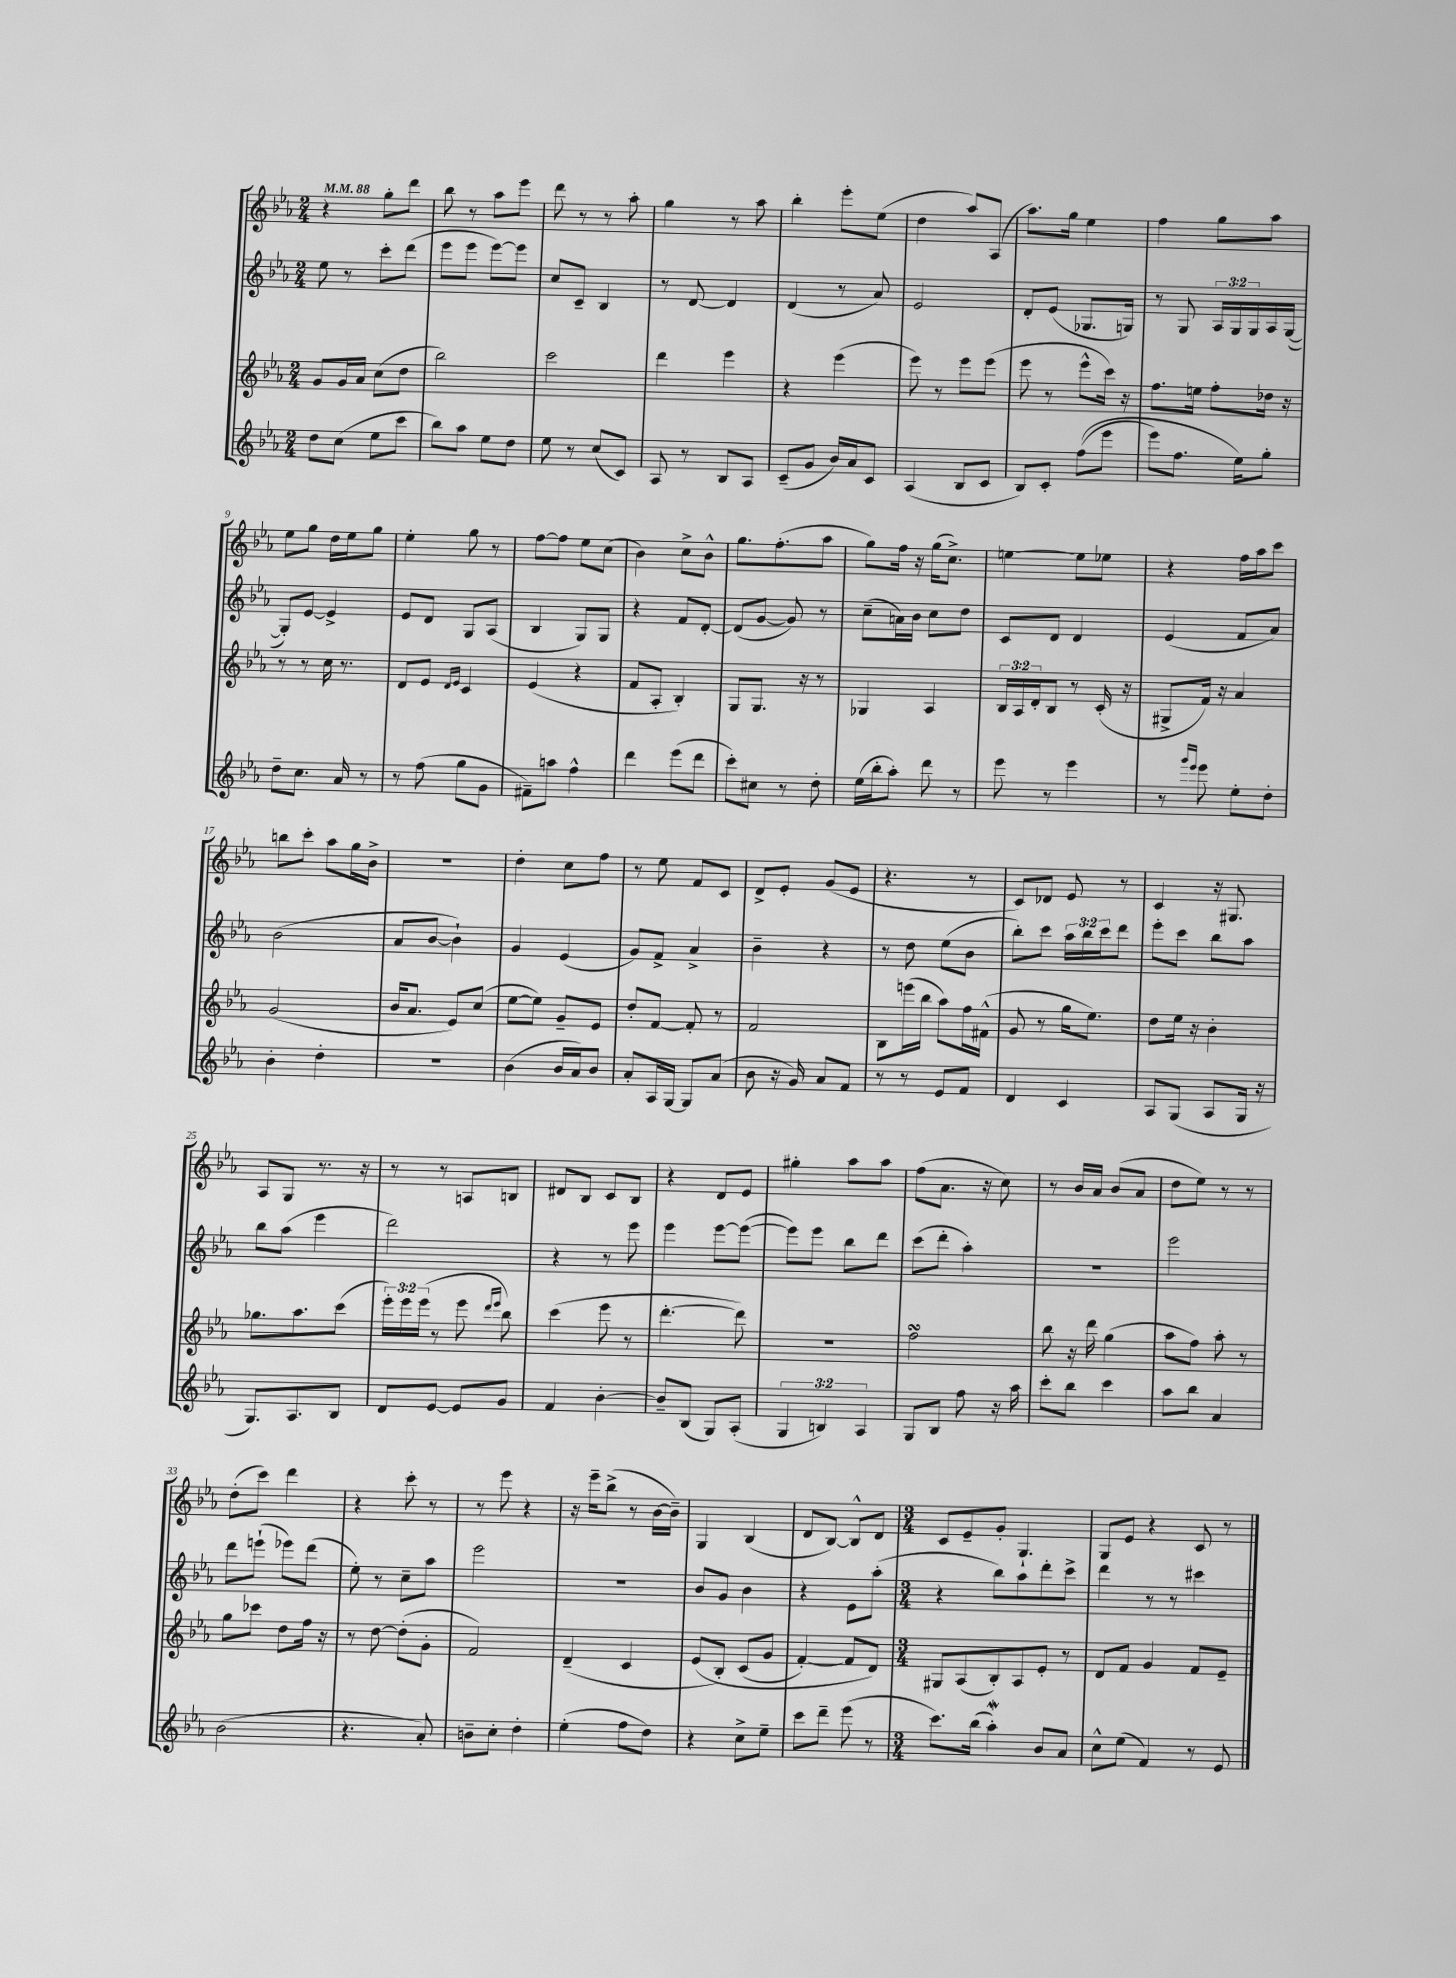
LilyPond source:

<<
\new StaffGroup <<
\new Staff = "s0" {
    \clef treble \key ees \major \numericTimeSignature \time 2/4 \tempo 4 = 88
    r4 g''8-. d'''8 |
    bes''8 r8 aes''8 ees'''8 |
    d'''8 r8 r8 aes''8-. |
    g''4 r8 aes''8 |
    bes''4-. ees'''8-. ees''8( |
    d''4 aes''8) aes8( |
    aes''8.) g''16 ees''4 |
    f''4 g''8 aes''8 |
    ees''8 g''8 d''16 ees''16 g''8 |
    ees''4-. g''8 r8 |
    f''8~ f''8 ees''8 c''8( |
    bes'4) c''8-> bes'8-^ |
    g''8. f''8.-.( aes''8 |
    g''8) f''16 r16 g''16( c''8.->) |
    e''4~ e''8 ees''8 |
    r4 f''16 aes''16 c'''8 |
    b''8 c'''8-. aes''8 g''16 bes'16-> |
    R2 |
    d''4-. c''8 f''8 |
    r8 ees''8 f'8 c'8 |
    d'8-> ees'8-. g'8( ees'8 |
    r4. r8 |
    c'8) des'8 ees'8 r8 |
    c'4 r16 gis8. |
    aes8 g8 r8. r16 |
    r8 r8 a8 b8 |
    dis'8 bes8 c'8 bes8 |
    r4 d'8 ees'8 |
    gis''4-. aes''8 aes''8 |
    f''8( aes'8. r16 c''8) |
    r8 bes'16 aes'16 bes'8( aes'8 |
    d''8 ees''8) r8 r8 |
    d''8-.( c'''8) d'''4 |
    r4 c'''8-. r8 |
    r8 ees'''8 r4 |
    r16 ees'''16-- bes''8->( r8 bes'16~ bes'16--) |
    g4 bes4( |
    d'8 bes8~) bes8-^ d'8 |
    \numericTimeSignature \time 3/4 c'8 ees'8-- g'8-. g4.-! |
    g8 ees'8 r4 c'8 r8 \bar "|." |
}
\new Staff = "s1" {
    \clef treble \key ees \major \numericTimeSignature \time 2/4 \override Staff.TupletNumber.text = #tuplet-number::calc-fraction-text
    ees''8 r8 c'''8-. d'''8( |
    ees'''8 ees'''8 ees'''8~) ees'''8 |
    c''8 c'8-- bes4 |
    r8 d'8~ d'4 |
    d'4( r8 aes'8) |
    ees'2 |
    d'8-. ees'8( ges8. g16) |
    r8 g8 \tuplet 3/2 { aes16 g16 g16 } aes16 g16~( |
    g8-.) ees'8~ ees'4-> |
    ees'8 d'8 g8 aes8( |
    bes4 g8) g8 |
    r4 f'8 d'8~-. |
    d'8( g'8~ g'8) r8 |
    c''8--( a'16) bes'16 c''8 d''8 |
    c'8 d'8 d'4 |
    ees'4( f'8 aes'8) |
    bes'2( |
    aes'8 bes'8~ bes'4-!) |
    g'4 ees'4( |
    g'8) f'8-> aes'4-> |
    bes'4-- r4 |
    r8 d''8 ees''8( bes'8 |
    bes''8-.) c'''8 \tuplet 3/2 { aes''16 bes''16 c'''16 } d'''8 |
    ees'''8-. c'''8 bes''8 aes''8 |
    bes''8 aes''8( ees'''4 |
    d'''2) |
    r4 r8 ees'''8 |
    ees'''4 ees'''8~ ees'''8~( |
    ees'''8) ees'''8 bes''8 d'''8 |
    c'''8( d'''8-. aes''4-.) |
    R2 |
    ees'''2 |
    d'''8 e'''8-!( ees'''8) d'''8( |
    ees''8-.) r8 c''8-- aes''8 |
    ees'''2 |
    R2 |
    bes'8 g'8 bes'4 |
    r4 ees'8 aes''8-.( |
    \numericTimeSignature \time 3/4 r4 bes''8) aes''8 d'''8-. c'''8-> |
    d'''4 r8 r8 cis'''4 \bar "|." |
}
\new Staff = "s2" {
    \clef treble \key ees \major \numericTimeSignature \time 2/4 \override Staff.TupletNumber.text = #tuplet-number::calc-fraction-text
    g'8 g'16 aes'16 c''8( d''8 |
    bes''2) |
    c'''2 |
    d'''4 ees'''4 |
    r4 ees'''4( |
    ees'''8) r8 ees'''8 ees'''8( |
    ees'''8 r8 ees'''8-^ c'''16) r16 |
    f''8. e''16 f''8-. des''16 r16 |
    r8 r8 c''16 r8. |
    d'8 ees'8 \grace { d'16 ees'16 } c'4 |
    ees'4( r4 |
    f'8 aes8-. bes4-.) |
    g8 g8. r16 r8 |
    ges4 aes4 |
    \tuplet 3/2 { bes16 aes16 d'16-. } bes8 r8 c'16-.( r16 |
    gis8-> f'16) r16 aes'4 |
    g'2( |
    bes'16 aes'8. ees'8) c''8( |
    ees''8~ ees''8) g'8-- ees'8 |
    d''8-. f'8~ f'8-. r8 |
    f'2 |
    bes8 e'''16( bes''16 aes''8) f''16 fis'16-^( |
    g'8 r8 g''16 ees''8.) |
    d''8 ees''16 r16 bes'4-. |
    ges''8. aes''8. c'''8( |
    \tuplet 3/2 { ees'''16-.) ees'''16 ees'''16( } r8 ees'''8 \grace { d'''16 ees'''16 } bes''8) |
    c'''4( ees'''8 r8 |
    d'''4.~-. d'''8) |
    r2 |
    f''2\turn |
    bes''8 r16 d'''16 g''4( |
    aes''8 f''8) aes''8-. r8 |
    g''8 ces'''8 d''8 f''16 r16 |
    r8 d''8~ d''8-.( g'8-. |
    f'2) |
    d'4--( c'4 |
    ees'8\( bes8-.) c'8( g'8 |
    f'4~-.) f'8 d'8\) |
    \numericTimeSignature \time 3/4 gis8 aes8( bes8-.) aes8 ees'8-. r8 |
    d'8 f'8 g'4 f'8 ees'8-- \bar "|." |
}
\new Staff = "s3" {
    \clef treble \key ees \major \numericTimeSignature \time 2/4 \override Staff.TupletNumber.text = #tuplet-number::calc-fraction-text
    d''8 c''8( ees''8 c'''8 |
    bes''8) aes''8 ees''8 d''8 |
    ees''8 r8 c''8( c'8) |
    aes8 r8 bes8 aes8 |
    c'8--( g'8 bes'16) aes'16 c'8 |
    aes4( bes8 c'8 |
    bes8) c'8-. f''8(\( ees'''8 |
    ees'''8) f''8. ees''16\) g''8-. |
    d''8-- c''8. aes'16 r8 |
    r8 f''8( g''8 g'8 |
    fis'8--) a''8 f''4-^ |
    d'''4 ees'''8( d'''8 |
    c'''8-.) cis''8 r8 d''8-. |
    ees''16( bes''16-. aes''8-.) d'''8 r8 |
    ees'''8 r8 ees'''4 |
    r8 \grace { g'''16 ees'''16 } ees'''8 ees''8-. d''8-. |
    bes'4-. d''4-. |
    R2 |
    bes'4( bes'16 aes'16) bes'8 |
    aes'8-. aes16 g16~ g8 aes'8( |
    bes'8 r16 g'16) aes'8 f'8 |
    r8 r8 ees'8 f'8 |
    d'4 c'4 |
    aes8 g8( aes8 g16 r16 |
    g8.) aes8. bes8 |
    d'8 ees'8~ ees'8 g'8 |
    f'4 bes'4~-. |
    bes'8-- bes8( g8) aes8-.( |
    \tuplet 3/2 { g4 b4) aes4 } |
    g8 bes8 f''8 r16 aes''16 |
    c'''8-. bes''8 c'''4 |
    aes''8 bes''8 aes'4 |
    bes'2( |
    r4. aes'8-.) |
    b'8-- c''8-. d''4-. |
    ees''4-.( f''8 d''8) |
    r4 c''8-> ees''8-- |
    c'''8 d'''8-- ees'''8( r8 |
    \numericTimeSignature \time 3/4 c'''8.) bes''16( aes''4-.\mordent) bes'8 aes'8 |
    c''8-^ ees''8( f'4) r8 ees'8 \bar "|." |
}
>>
>>
